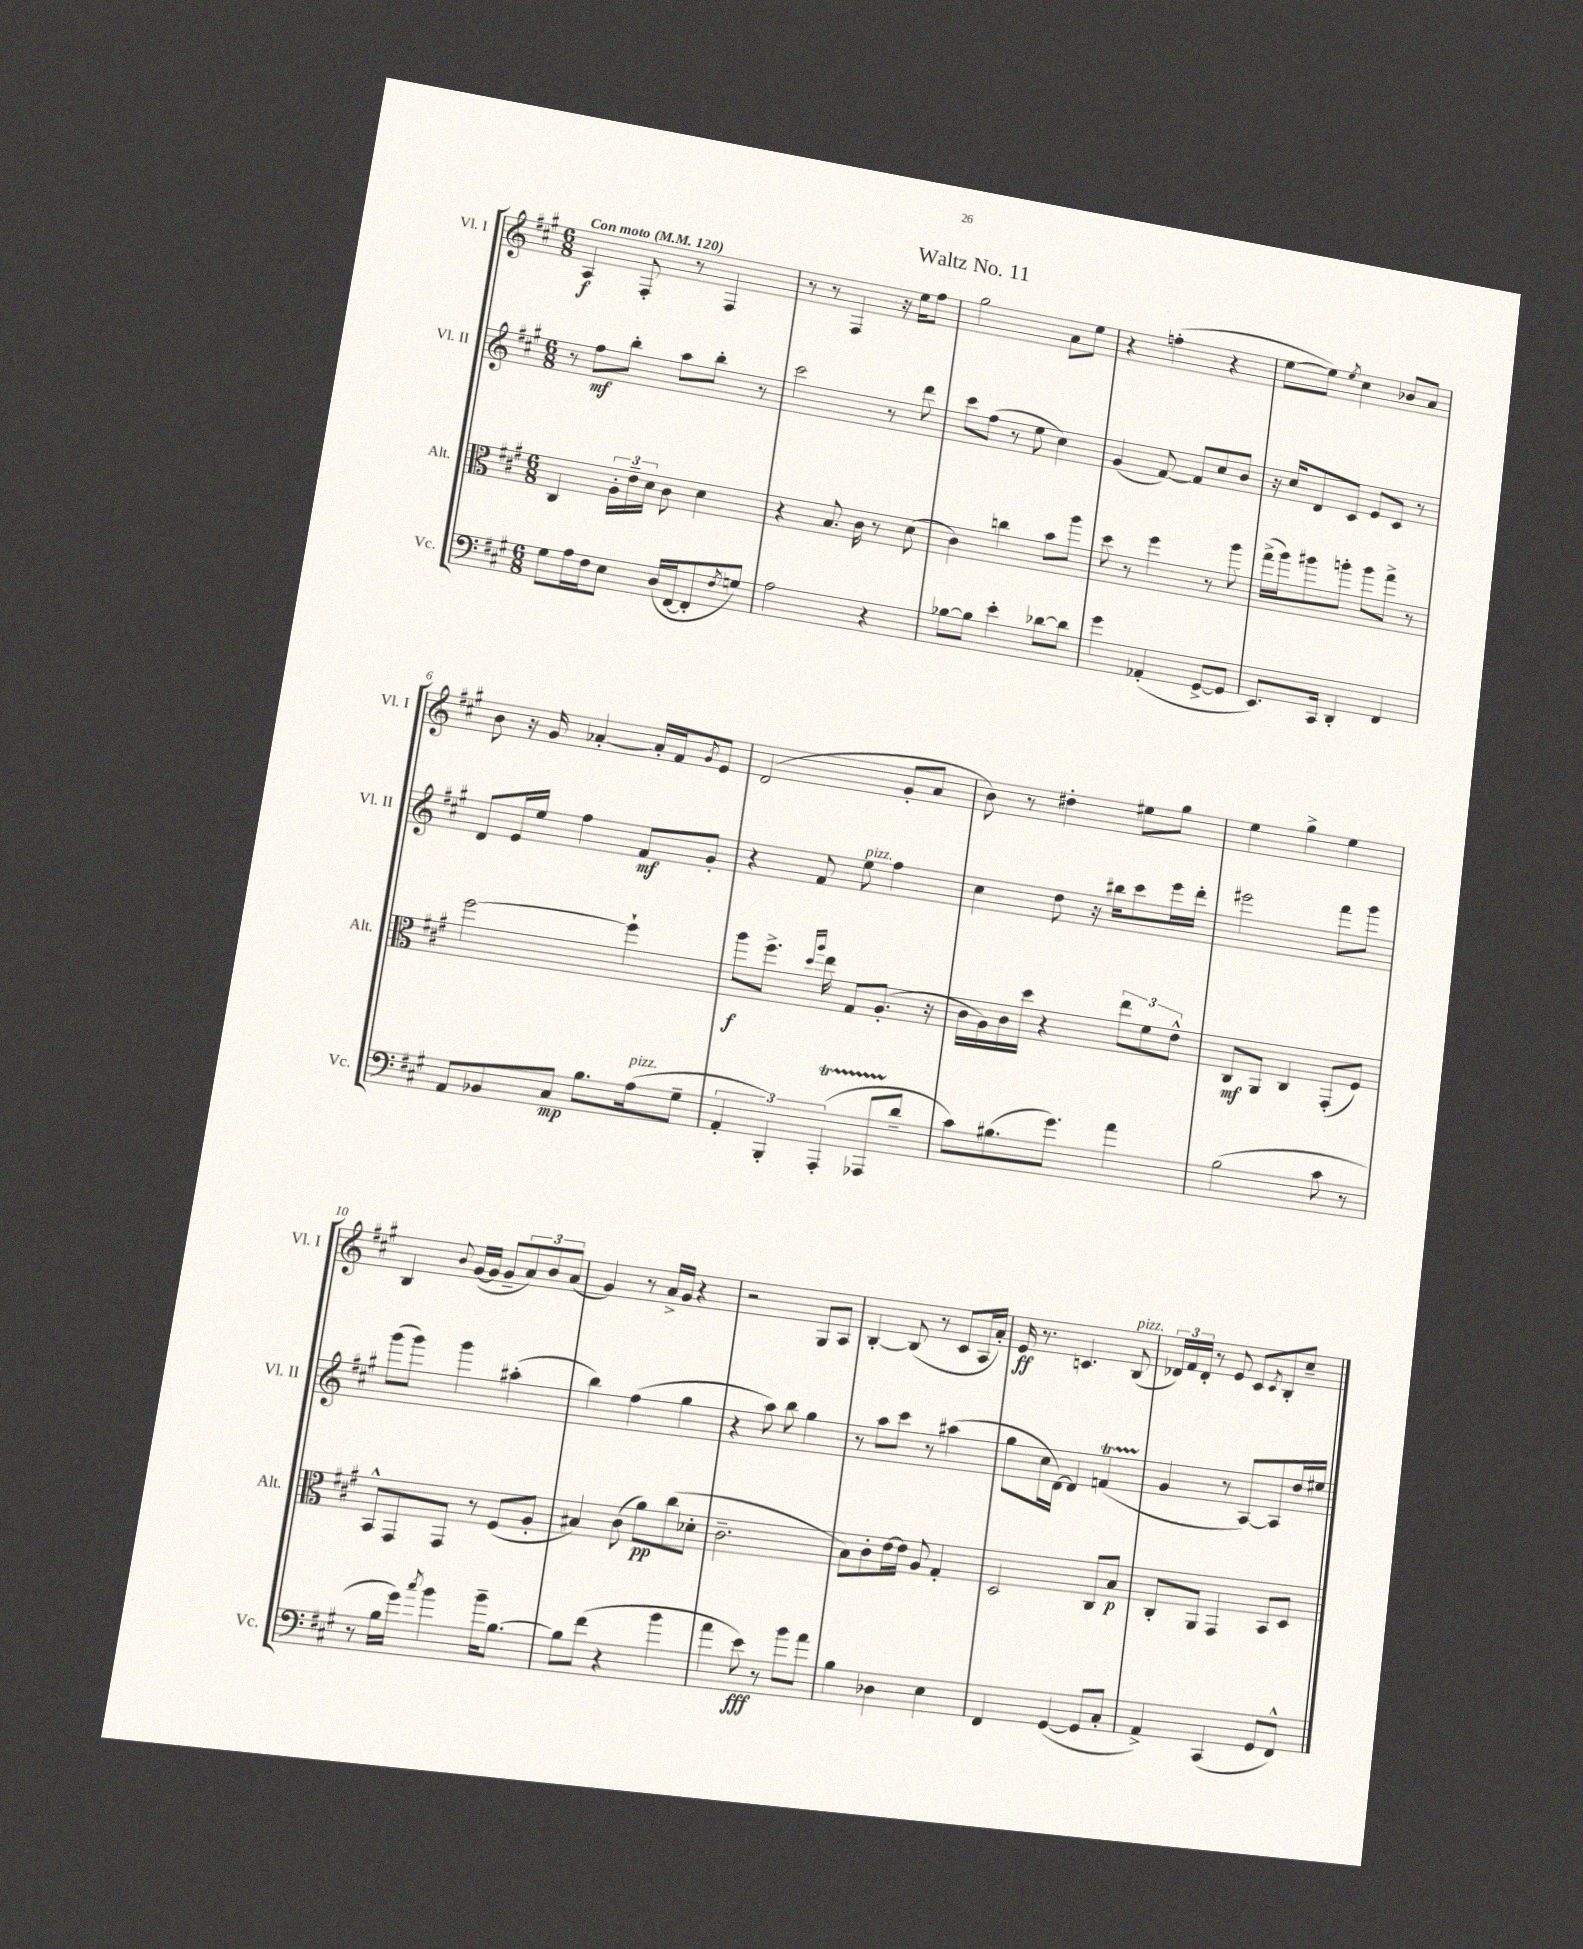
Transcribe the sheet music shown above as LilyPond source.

\header { title = "Waltz No. 11" }
<<
\new StaffGroup <<
\new Staff = "s0" \with { instrumentName = "Vl. I" shortInstrumentName = "Vl. I" } {
    \clef treble \key a \major \numericTimeSignature \time 6/8 \tempo "Con moto" 4 = 120
    a4\f fis8-. r8 fis4 |
    r8 r8 fis4 r16 e''16 fis''8 |
    gis''2 a'8 e''8 |
    r4 f''4-.( r4 |
    e''8~ e''8) \acciaccatura { e''8 } cis''4 bes'8 a'8 |
    b'8 r16 gis'16 aes'4~-. aes'16-. fis'16 \acciaccatura { gis'8 } e'8 |
    d'2( gis'8-. a'8 |
    b'8) r8 dis''4-. eis''8 gis''8 |
    e''4 gis''4-> e''4 |
    b4 \appoggiatura { b'8 } gis'16~( gis'16 gis'8-- \tuplet 3/2 { a'8) b'8 a'8( } |
    gis'4) r8 a'16-> gis'16 r4 |
    r2 gis8 a8 |
    b4~-. b8( r8 cis'8 a16 a'16-.) |
    e'16\ff r8. c'4. b8^\markup { \italic "pizz." }( |
    \tuplet 3/2 { des'16) fis'16 des'16-. } r8 e'8 cis'8 \acciaccatura { cis'8 } b8-. cis''8-- \bar "|." |
}
\new Staff = "s1" \with { instrumentName = "Vl. II" shortInstrumentName = "Vl. II" } {
    \clef treble \key a \major \numericTimeSignature \time 6/8
    r8 fis''8\mf b''8-. a''8 b''8-. r8 |
    cis'''2 r8 d'''8 |
    cis'''8 fis''8( r8 e''8 cis''4) |
    gis'4( fis'8~) fis'8 cis''8 b'8 |
    r16 cis''16 d'8 cis'8 e'8 cis'8 r8 |
    d'8 e'16 e''16 fis''4 fis'8\mf gis'8-. |
    r4 fis'8 e''8^\markup { \italic "pizz." } fis''4 |
    cis''4 d''8 r16 bis''16 cis'''8 e'''16 d'''16-. |
    eis'''2 fis'''8 gis'''8 |
    gis'''8( gis'''8) gis'''4 ais''4-.( |
    b''4) fis''4( gis''4 |
    r4 a''8) b''8 gis''4 |
    r8 a''8 cis'''8 r8 ais''4( |
    gis''8 cis''16 d'16~) d'4 f'4\startTrillSpan( |
    gis'4\stopTrillSpan r8 a8~) a8 d''16 eis''16 \bar "|." |
}
\new Staff = "s2" \with { instrumentName = "Alt." shortInstrumentName = "Alt." } {
    \clef alto \key a \major \numericTimeSignature \time 6/8
    cis4 \tuplet 3/2 { a16-. e'16-- d'16 } cis'8 d'4 |
    r4 b8. cis'16 r8 d'8( |
    cis'4) c''4 b'8 a''8 |
    d''8 r8 fis''4 r8 a''8 |
    gis''16->( a''16) ais''8 a''8-. a''8 gis''8-> r8 |
    fis''2~ fis''4-! |
    a''8\f fis''8.-> \grace { d''16 a''16 } e''16 gis8 a8.-.( r16 |
    cis'16 a16) cis'16 d''16 r4 \tuplet 3/2 { e''8 fis'8 e'8-^ } |
    cis8\mf a,8 cis4 gis,8-.( fis8) |
    b,8-^ gis,8 gis,8 r8 fis8( a8-. |
    bis4) cis'8( a'8\pp) cis''8( des'8-. |
    cis'2.-- |
    b8) cis'8-. e'16~ e'16 a8 gis4-. |
    d2 cis8 b8\p |
    cis8-. a,8 gis,4 b,8 d8 \bar "|." |
}
\new Staff = "s3" \with { instrumentName = "Vc." shortInstrumentName = "Vc." } {
    \clef bass \key a \major \numericTimeSignature \time 6/8
    gis8 a16 fis16 e8 d16( fis,16~ fis,8-. \acciaccatura { fis8 } g8) |
    a2 r4 |
    bes8~ bes8 e'4-. des'8~ des'8 |
    gis'4 aes,4-.( gis,8~-> gis,8 |
    e,8.) cis,16 d,4-. fis,4 |
    a,8 bes,8 cis8\mp b8. a16^\markup { \italic "pizz." }( gis8-- |
    \tuplet 3/2 { a,4-. b,,4-.) a,,4-.\startTrillSpan( } aes,,8 d'8--\stopTrillSpan |
    cis'8) bis8.( gis'8.) a'4 |
    b2( cis'8 r8 |
    r8 b16 gis'16) \acciaccatura { cis''8 } b'4 b'16-- b8.~ |
    b8 fis'8( r4 b'4 |
    a'4 e'8\fff) r8 b'8 a'8 |
    b4 des4 e4 |
    fis,4 gis,4~( gis,8 cis8-. |
    a,4->) cis,4( gis,8 fis,8-^) \bar "|." |
}
>>
>>
